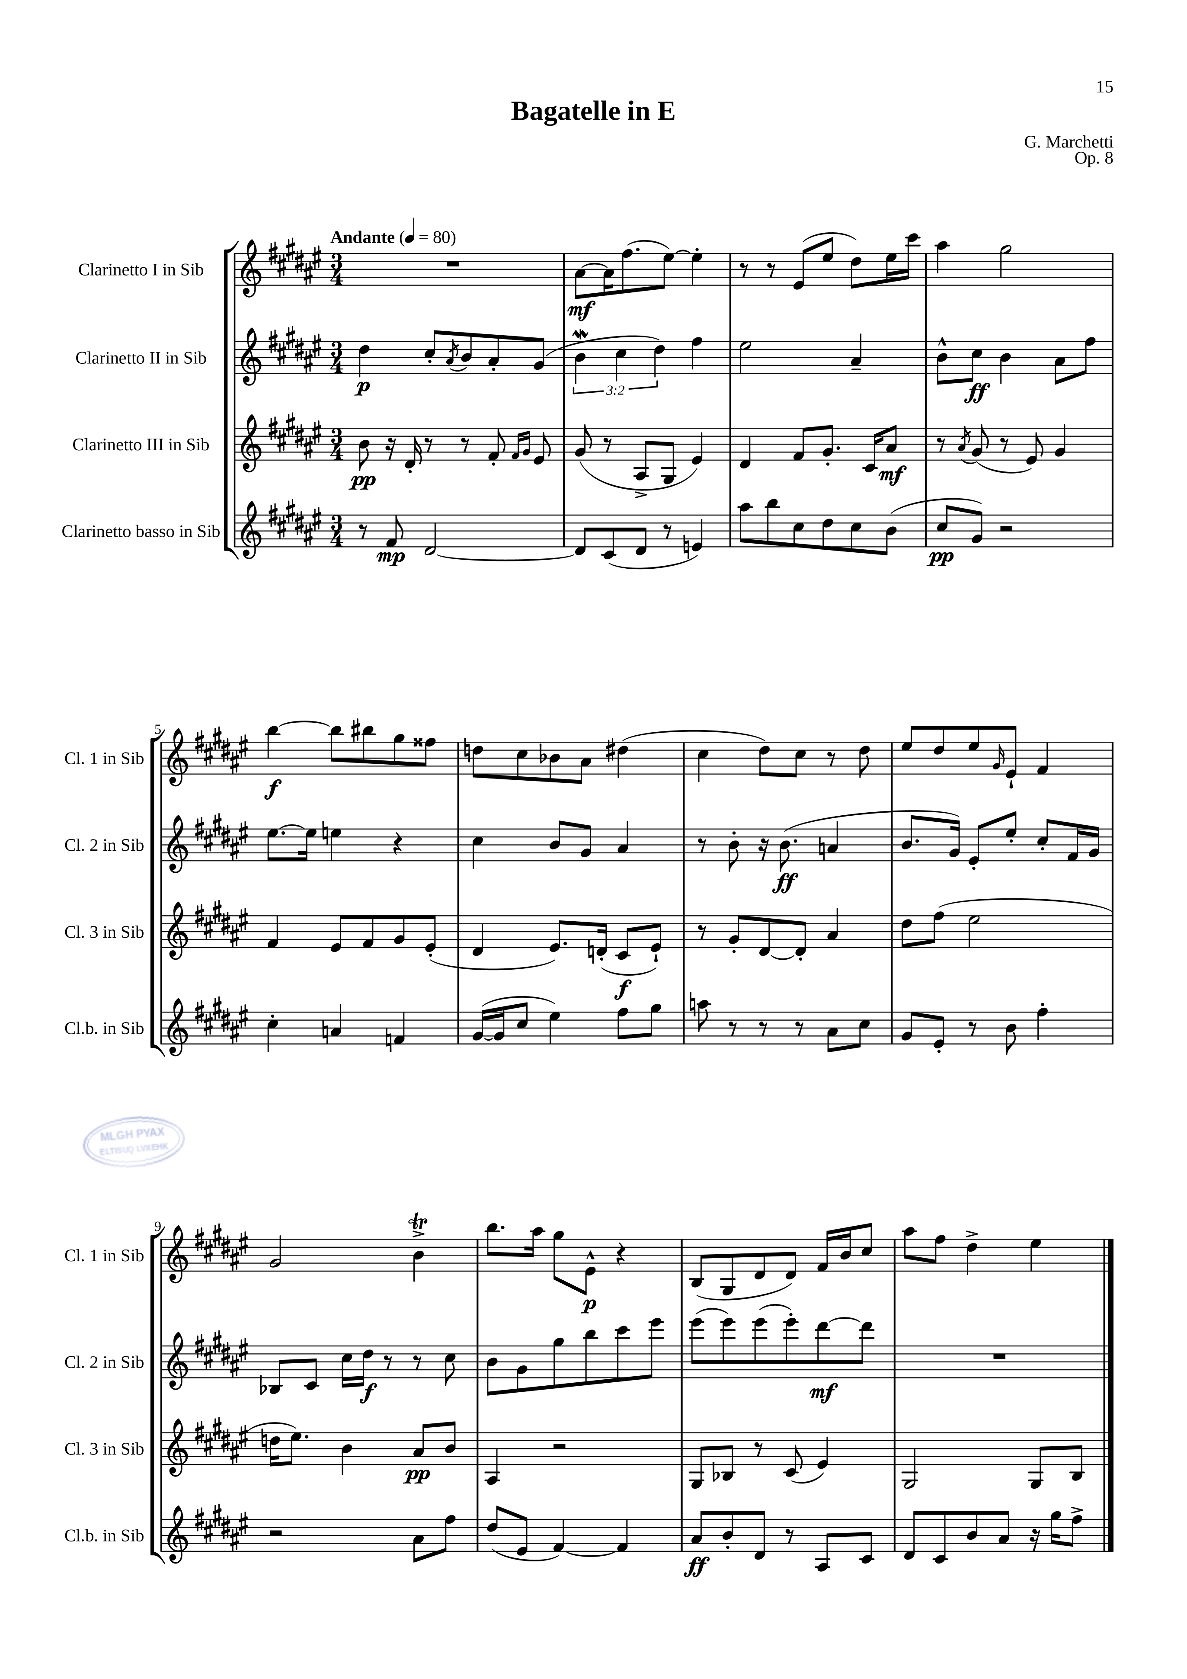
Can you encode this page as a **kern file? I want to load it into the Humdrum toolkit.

**kern	**kern	**kern	**kern
*staff4	*staff3	*staff2	*staff1
*clefG2	*clefG2	*clefG2	*clefG2
*k[f#c#g#d#a#e#]	*k[f#c#g#d#a#e#]	*k[f#c#g#d#a#e#]	*k[f#c#g#d#a#e#]
*M3/4	*M3/4	*M3/4	*M3/4
*MM80	*MM80	*MM80	*MM80
8r	8b	4dd#	2.r
8f#	16r	.	.
.	16d#'	.	.
[2d#	8r	8cc#'	.
.	.	8qa#	.
.	8r	8b	.
.	8f#'	8a#'	.
.	16qqf#	.	.
.	16qqg#	.	.
.	8e#	(8g#	.
=	=	=	=
8d#]	(8g#	6b	[8a#
(8c#	8r	.	16a#]
.	.	6cc#	.
.	.	.	(8.ff#
8d#	8A#^	.	.
.	.	6dd#)	.
8r	8G#	.	[8ee#)
4e)	4e#)	4ff#	4ee#']
=	=	=	=
8aa#	4d#	2ee#	8r
8bb	.	.	8r
8cc#	8f#	.	(8e#
8dd#	8.g#'	.	8ee#
8cc#	.	4a#~	8dd#)
.	16c#	.	.
(8b	8a#	.	16ee#
.	.	.	16ccc#
=	=	=	=
8cc#	8r	8b^^	4aa#
.	8qa#	.	.
8g#)	(8g#	8cc#	.
2r	8r	4b	2gg#
.	8e#)	.	.
.	4g#	8a#	.
.	.	8ff#	.
=	=	=	=
4cc#'	4f#	[8.ee#	[4bb
.	.	16ee#]	.
4a	8e#	4ee	8bb]
.	8f#	.	8bb#
4f	8g#	4r	8gg#
.	(8e#'	.	8ff##
=	=	=	=
([16g#	4d#	4cc#	8dd
16g#]	.	.	.
8cc#	.	.	8cc#
4ee#)	8.e#)	8b	8b-
.	.	8g#	8a#
.	(16d'	.	.
8ff#	8c#	4a#	(4dd#
8gg#	8e#`)	.	.
=	=	=	=
8aa	8r	8r	4cc#
8r	8g#'	8b'	.
8r	[8d#	16r	8dd#)
.	.	(8.b	.
8r	8d#']	.	8cc#
8a#	4a#	4a	8r
8cc#	.	.	8dd#
=	=	=	=
8g#	8dd#	8.b	8ee#
8e#'	(8ff#	.	8dd#
.	.	16g#)	.
8r	2ee#	8e#'	8ee#
.	.	.	16qqg#
8b	.	8ee#'	8e#`
4ff#'	.	8cc#'	4f#
.	.	16f#	.
.	.	16g#	.
=	=	=	=
2r	16dd	8B-	2g#
.	8.ee#)	.	.
.	.	8c#	.
.	4b	16cc#	.
.	.	16dd#	.
.	.	8r	.
8a#	8a#	8r	4b^
8ff#	8b	8cc#	.
=	=	=	=
(8dd#	4A#	8b	8.bb
8e#	.	8g#	.
.	.	.	16aa#
[4f#)	2r	8gg#	8gg#
.	.	8bb	8e#^^
4f#]	.	8ccc#	4r
.	.	8eee#	.
=	=	=	=
8a#	8G#	(8eee#	(8B
8b'	8B-	8eee#)	8G#
8d#	8r	(8eee#	8d#
8r	(8c#	8eee#')	8d#)
8A#	4e#)	[8ddd#	16f#
.	.	.	16b
8c#	.	8ddd#]	8cc#
=	=	=	=
8d#	2G#	2.r	8aa#
8c#	.	.	8ff#
8b	.	.	4dd#^
8a#	.	.	.
16r	8G#	.	4ee#
16gg#	.	.	.
8ff#^	8B	.	.
==	==	==	==
*-	*-	*-	*-
